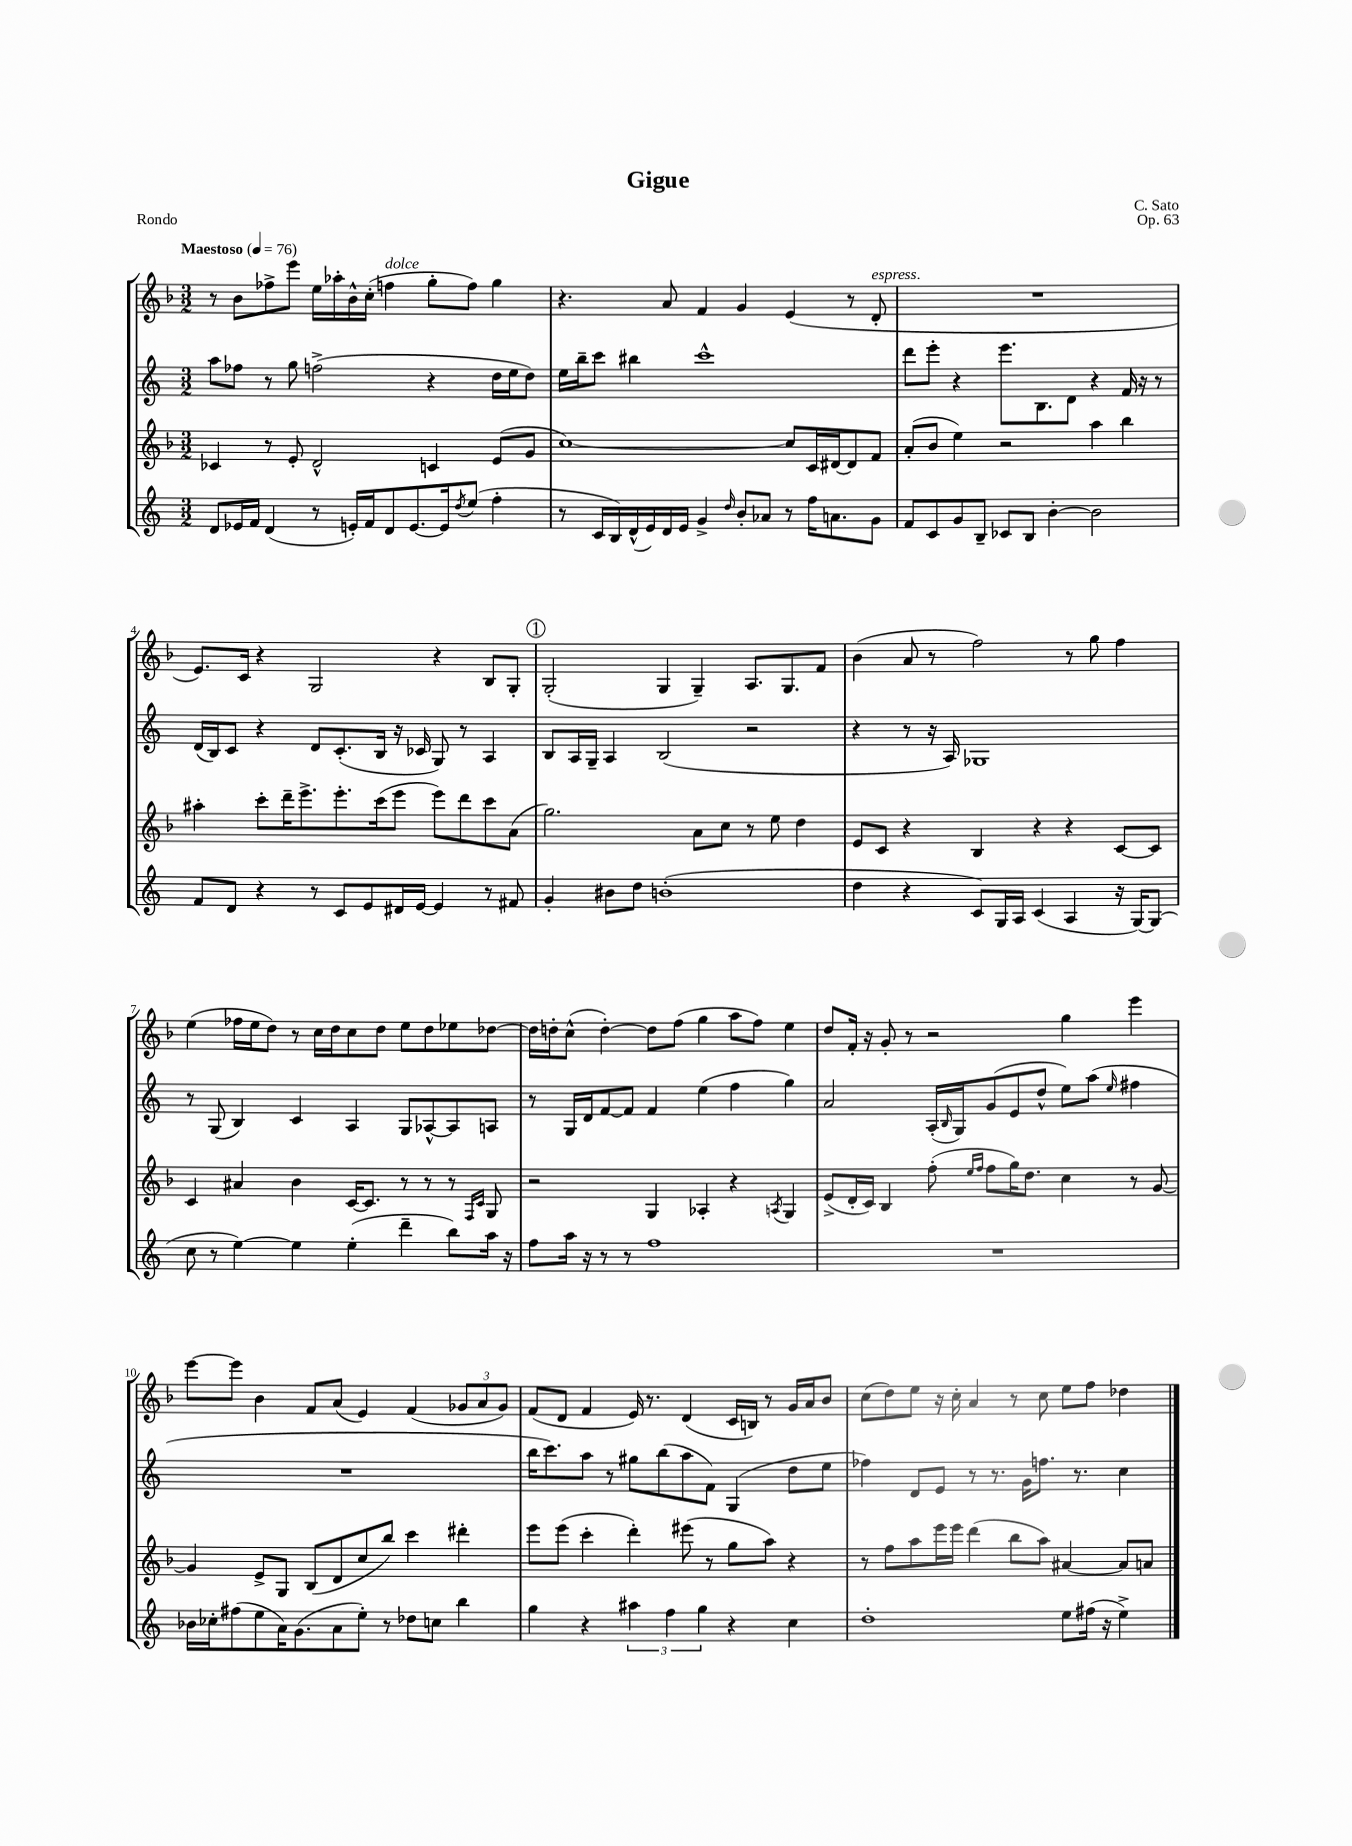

**kern	**kern	**kern	**kern
*part4	*part3	*part2	*part1
*staff4	*staff3	*staff2	*staff1
*clefG2	*clefG2	*clefG2	*clefG2
*k[]	*k[b-]	*k[]	*k[b-]
*M3/2	*M3/2	*M3/2	*M3/2
*MM76	*MM76	*MM76	*MM76
=1	=1	=1	=1
!	!	!	!LO:TX:a:B:t=Maestoso
8d/L	4c-X/	8aa\L	8r
16e-X/L	.	8ff-X\J	8b-\L
16f/JJ	.	.	.
(4d/	8r	8r	8ff-X^\
.	8e'/	8gg\	8eee\J
8r	2d^^/	(2ffn^\	16ee\LL
.	.	.	16aa-X'\
16en'/LL)	.	.	16b-^^\
16f/J	.	.	(16cc'\JJ
!	!	!	!LO:TX:a:i:t=dolce
8d/	.	.	4ffn\
[8.e/	.	.	.
.	4cn/	4r	8gg'\L
16e/k]	.	.	.
8qdd/	.	.	.
(8ee/J	.	.	8ff\J)
4ff'\	(8e/L	16dd\LL	4gg\
.	.	16ee\J	.
.	8g/J	8dd\J)	.
=2	=2	=2	=2
8r	[1cc)	16ee\LL	4.r
.	.	16bb~\J	.
16c/LL	.	8ccc\J	.
16B/)	.	.	.
(16d^^/	.	4bb#X\	.
16e/)	.	.	.
16d/	.	.	8a/
16e/JJ	.	.	.
4g^/	.	1ccc^^	4f/
16qqdd/	.	.	.
8b'/L	.	.	4g/
8a-X/J	.	.	.
8r	8cc/L]	.	(4e/
16ff\KL	16c/L	.	.
8.an\	[16d#X/J	.	.
.	8d#/]	.	8r
!	!	!	!LO:TX:a:i:t=espress.
8g\J	8f/J	.	8d'/
=3	=3	=3	=3
8f/L	(8a'/L	8ddd\L	1.r
8c/	8b-/J	8eee'\J	.
8g/	4ee\)	4r	.
8B~/J	.	.	.
8c-X/L	2r	8.eee\L	.
8B/J	.	.	.
.	.	8.B\	.
[4b'\	.	.	.
.	.	8d\J	.
2b\]	4aa\	4r	.
.	4bb-\	16f/	.
.	.	16r	.
.	.	8r	.
!!LO:LB:g=z
=4	=4	=4	=4
8f/L	4aa#X'\	(16d/LL	8.e/L)
.	.	16B/J)	.
8d/J	.	8c/J	.
.	.	.	16c/Jk
4r	8ccc'\L	4r	4r
.	16ddd~\K	.	.
.	8.eee^\	.	.
8r	.	8d/L	2G/
8c/L	8.eee'\	(8.c'/	.
8e/	.	.	.
.	(16ccc\k	16B/Jk	.
16d#X/L	8eee\J	16r	.
[16e/JJ	.	16c-X/	.
4e/]	8eee\L)	8G/)	4r
.	8ddd\	8r	.
8r	8ccc\	4A/	8B-/L
8f#X/	(8a\J	.	8G'/J
!!LO:REH:place=s1:t=1
=5	=5	=5	=5
4g'/	2.gg\)	8B/L	(2G'/
.	.	16A/L	.
.	.	16G~/JJ	.
8b#X\L	.	4A/	.
8dd\J	.	.	.
(1bn'	.	(2B/	4G/
.	8a\L	.	4G~/)
.	8cc\J	.	.
.	8r	2r	8.A/L
.	8ee\	.	.
.	.	.	8.G/
.	4dd\	.	.
.	.	.	8f/J
=6	=6	=6	=6
4dd\	8e/L	4r	(4b-\
.	8c/J	.	.
4r	4r	8r	8a/
.	.	16r	8r
.	.	16A/)	.
8c/L)	4B-/	1G-X	2ff\)
16G/L	.	.	.
16A/JJ	.	.	.
(4c/	4r	.	.
4A/	4r	.	8r
.	.	.	8gg\
16r	[8c/L	.	4ff\
[16G/KL)	.	.	.
(8G/J]	8c/J]	.	.
!!LO:LB:g=z
=7	=7	=7	=7
8cc\	4c/	8r	(4ee\
8r	.	(8G/	.
[4ee\)	4a#X/	4B/)	16ff-X\LL
.	.	.	16ee\J
.	.	.	8dd\J)
4ee\]	4b-\	4c/	8r
.	.	.	16cc\LL
.	.	.	16dd\J
(4ee'\	[16c/KL	4A/	8cc\
.	8.c/J]	.	.
.	.	.	8dd\J
4ddd~\	8r	8G/L	8ee\L
.	8r	[8A-X^^/	8dd\
8bb\L)	8r	8A-/]	8ee-X\
.	16qqF/LL	.	.
.	16qqc/JJ	.	.
16aa\Jk	8G/	8An/J	[8dd-X\J
16r	.	.	.
=8	=8	=8	=8
8ff\L	2r	8r	16dd-\LL]
.	.	.	16ddn'\J
16aa\Jk	.	16G/LL	(8cc^^\J
16r	.	16d/J	.
8r	.	[8f/	[4dd'\)
8r	.	8f/J]	.
1ff	4G/	4f/	8dd\L]
.	.	.	(8ff\J
.	4A-X'/	(4ee\	4gg\
.	4r	4ff\	8aa\L
.	.	.	8ff\J)
.	8qAn/	.	.
.	4G/	4gg\)	4ee\
=9	=9	=9	=9
1.r	(8e^/L	2a/	8dd/L
.	16d'/L	.	16f'/Jk
.	16c/JJ)	.	16r
.	4B-/	.	8g'/
.	.	.	8r
.	(8ff'\	(16A'/LL	2r
.	.	16qqB/	.
.	.	16G/J)	.
.	16qqee/LL	.	.
.	16qqff/JJ	.	.
.	8ff\L	(8g/	.
.	16gg\K)	8e/	.
.	8.dd\J	.	.
.	.	8dd^^/J	.
.	4cc\	8ee\L)	4gg\
.	.	(8aa\J	.
.	.	16qqee/	.
.	8r	4ff#X\	4eee\
.	[8g/	.	.
!!LO:LB:g=z
=10	=10	=10	=10
16b-X\LL	4g/]	1.r	[8eee\L
16cc-X'\J	.	.	.
(8ff#X\	.	.	8eee\J]
8ee\	8e^/L	.	4b-\
16a\K)	8G/J	.	.
(8.g\	.	.	.
.	(8B-/L	.	8f/L
8a\	8d/	.	(8a/J
8ee'\J)	8cc/	.	4e/)
8r	8bb-/J)	.	.
8dd-X\L	4ccc\	.	(4f/
8ccn\J	.	.	.
4bb\	4ddd#X'\	.	12g-X/L
.	.	.	12a/
.	.	.	12g-/J)
=11	=11	=11	=11
4gg\	8eee\L	16bb\KL	(8f/L
.	.	8.ccc\)	.
.	(8eee\J	.	8d/J
4r	4ccc'\	8aa\J	4f/
.	.	8r	.
6aa#X\	4ddd'\)	8gg#X\L	16e/)
.	.	.	8.r
.	.	(8bb\	.
6ff\	.	.	.
.	(8eee#X\	8aa\	(4d/
6gg\	.	.	.
.	8r	8f\J)	.
4r	8gg\L	(4G/	16c/LL
.	.	.	16Bn/JJ)
.	8aa\J)	.	8r
4cc\	4r	8dd\L	16g/LL
.	.	.	16a/J
.	.	8ee\J	8b-/J
=12	=12	=12	=12
1dd'	8r	4ff-X\)	(8cc\L
.	8ff\L	.	8dd\)
.	8aa\	8d/L	8ee\J
.	16eee\L	8e/J	16r
.	16eee\JJ	.	16cc'\
.	(4ddd\	8r	4a/
.	.	8.r	.
.	8bb-\L	.	8r
.	.	16g\KL	.
.	8aa\J)	8.ffn\J	8cc\
8ee\L	[4a#X/	.	8ee\L
.	.	8.r	.
(16ff#X\Jk	.	.	8ff\J
16r	.	.	.
4ee^\)	8a#/L]	4cc\	4dd-X\
.	8an/J	.	.
==	==	==	==
*-	*-	*-	*-
